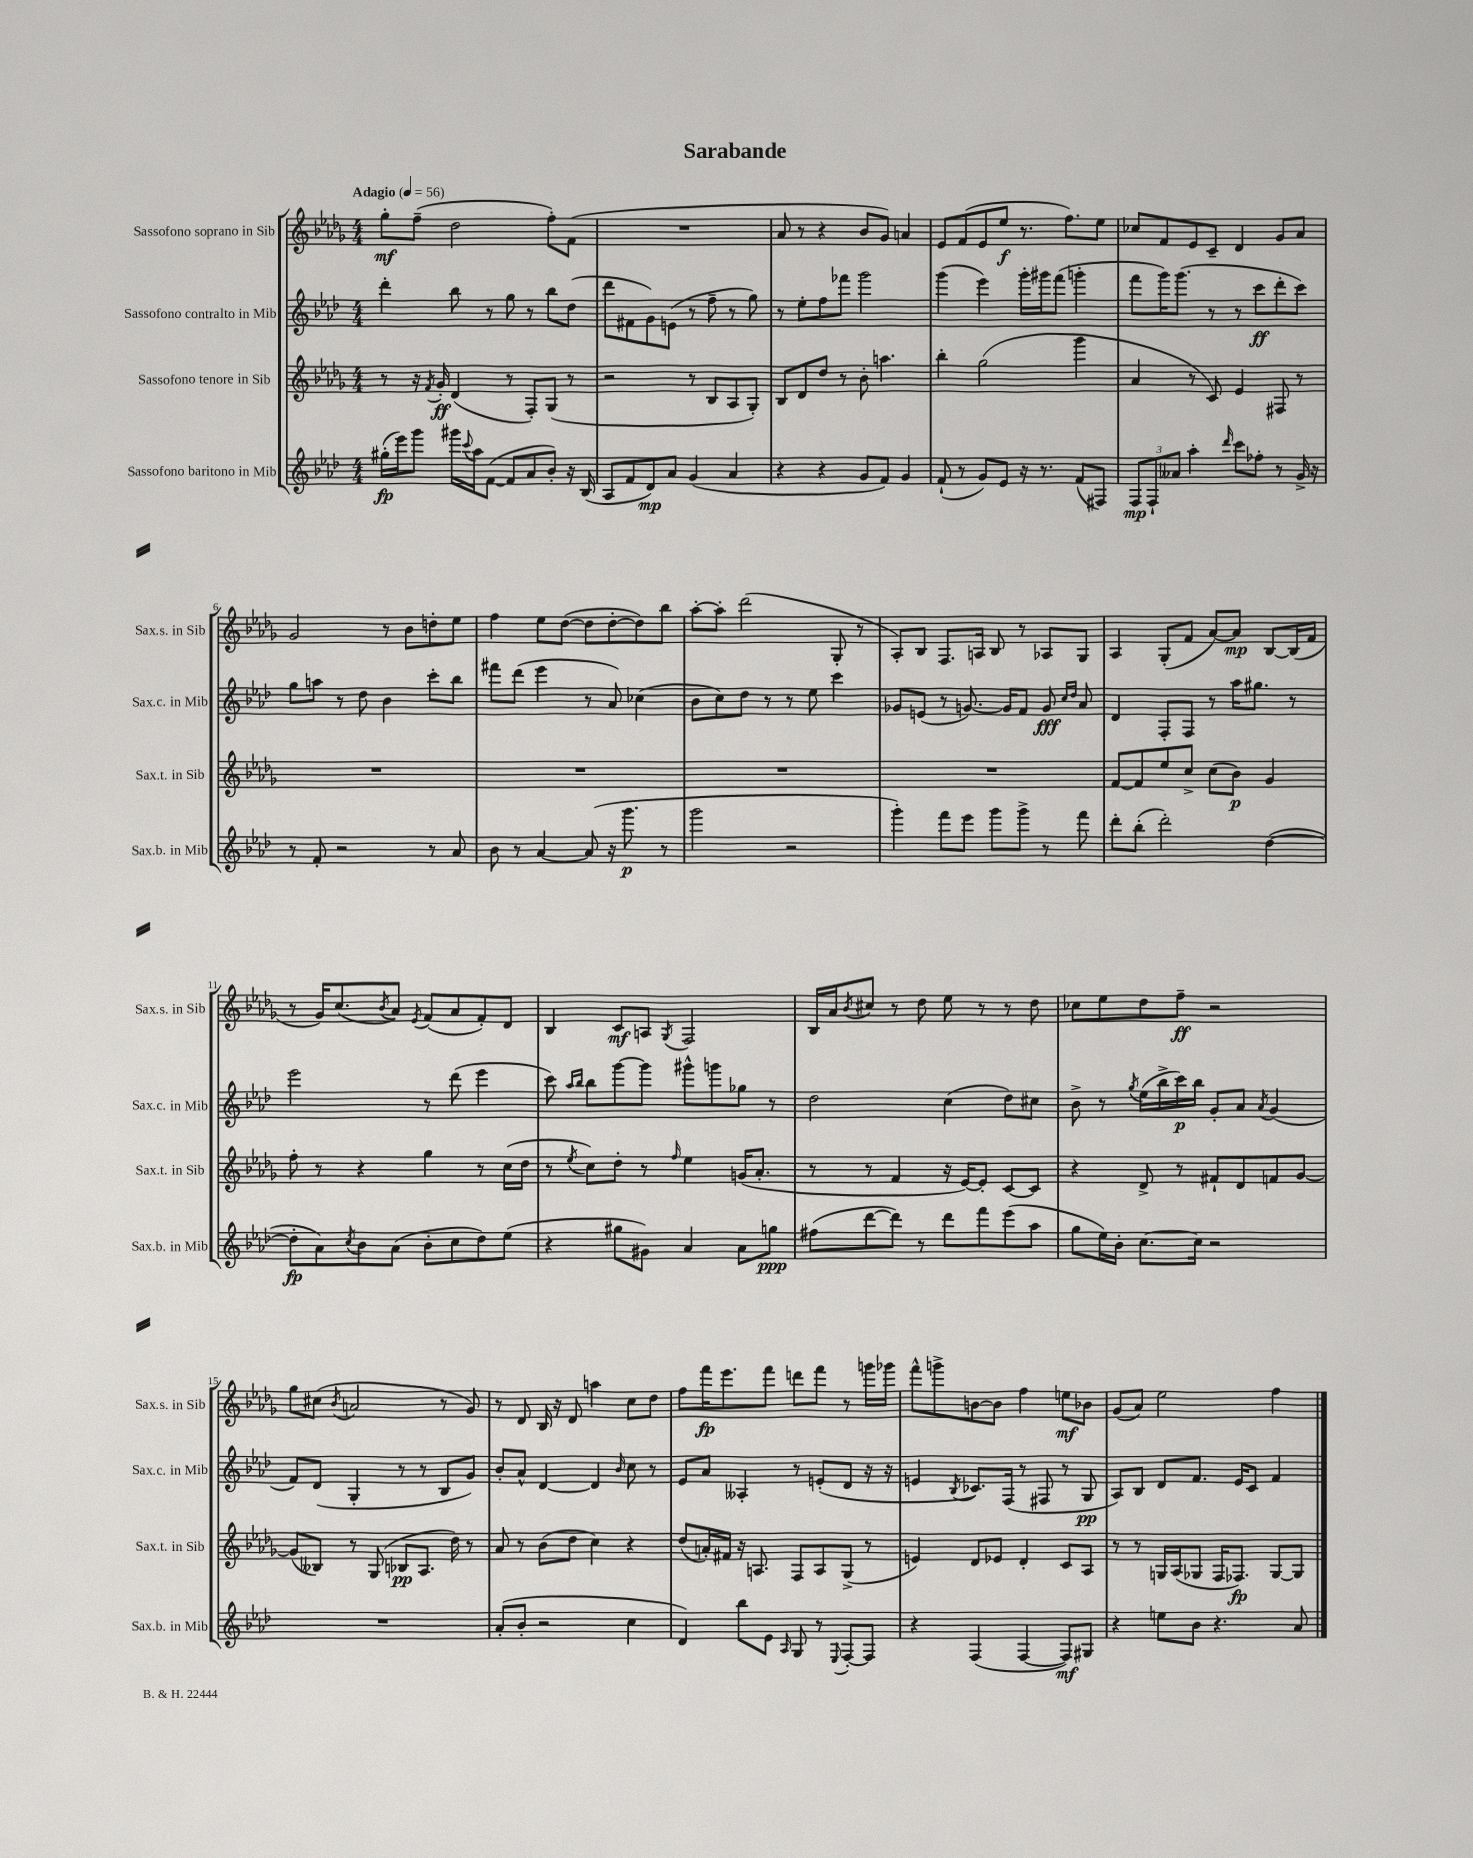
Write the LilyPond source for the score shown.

\header { title = "Sarabande" }
<<
\new StaffGroup <<
\new Staff = "s0" \with { instrumentName = "Sassofono soprano in Sib" shortInstrumentName = "Sax.s. in Sib" } {
    \clef treble \key des \major \numericTimeSignature \time 4/4 \tempo "Adagio" 4 = 56
    ges''8-.\mf f''8--( des''2 f''8-.) f'8( |
    R1 |
    aes'8 r8 r4 bes'8 ges'8) a'4 |
    ees'8 f'8( ees'8 ees''8\f r8. f''8.) ees''8 |
    ces''8 f'8 ees'8 c'8-- des'4 ges'8 aes'8 |
    ges'2 r8 bes'8 d''8-. ees''8 |
    f''4 ees''8 des''8~( des''8 des''8~-. des''8) bes''8 |
    aes''8~-. aes''8-. des'''2( ges8-. r8 |
    aes8-.) bes8 f8. a16 bes8 r8 aes8 ges8 |
    aes4 ges8-.( f'8 aes'8~) aes'8\mp bes8~ bes16( f'16 |
    r8 ges'16) c''8.( \acciaccatura { bes'8 } aes'8) \acciaccatura { ees'8 } f'8( aes'8 f'8-.) des'8 |
    bes4 c'8\mf a8 \acciaccatura { ges8 } f2 |
    bes16 aes'16 \acciaccatura { bes'8 } cis''8 r8 des''8 ees''8 r8 r8 des''8 |
    ces''8 ees''8 des''8 f''8--\ff r2 |
    ges''8 cis''8( \acciaccatura { bes'8 } a'2 r8 ges'8) |
    r8 des'8 bes16 r16 des'8 a''4 c''8 des''8 |
    f''8 f'''16\fp ees'''8. f'''8 d'''8 f'''8 r8 g'''16 ges'''16 |
    f'''8-^ g'''8-> b'8~ b'8 f''4 e''8\mf bes'8 |
    ges'8( aes'8) ees''2 f''4 \bar "|." |
}
\new Staff = "s1" \with { instrumentName = "Sassofono contralto in Mib" shortInstrumentName = "Sax.c. in Mib" } {
    \clef treble \key aes \major \numericTimeSignature \time 4/4
    des'''4-. bes''8 r8 g''8 r8 bes''8 des''8( |
    des'''8 fis'8 g'8) e'8( r8 f''8-- r8 g''8) |
    r8 ees''8-. f''8 fes'''8 g'''2 |
    g'''4( ees'''4) g'''16-. gis'''16 f'''8( g'''4-. |
    f'''8 g'''16) g'''8.( r8 r8 c'''8\ff des'''8-. c'''8) |
    g''8 a''8 r8 des''8 bes'4 c'''8-. bes''8 |
    fis'''8 des'''8( ees'''4 r8 aes'8) ces''4( |
    bes'8 c''8) des''8 r8 r8 ees''8 c'''4 |
    ges'8 e'8( r8 g'8.~) g'16 f'8 g'8\fff \grace { c''16 des''16 } aes'8 |
    des'4 f8-. f8 r8 aes''16 gis''8. r8 |
    ees'''2 r8 des'''8( ees'''4 |
    c'''8) \grace { aes''16 bes''16 } bes''8 g'''8~ g'''8 gis'''8-^ g'''8 ges''8 r8 |
    des''2 c''4( des''8) cis''8 |
    bes'8-> r8 \acciaccatura { g''8 } ees''16( bes''16-> c'''16\p) bes''16 g'8-. aes'8 \acciaccatura { aes'8 } g'4( |
    f'8) des'8( g4-. r8 r8 bes8 g'8) |
    bes'8-. aes'8-^ des'4~ des'4 \grace { bes'16 } c''8 r8 |
    ees'8 aes'8 aeses4-. r8 e'8-.( des'8 r16 r16 |
    e'4 \acciaccatura { bes8 } ces'8.) f16( r8 fis8 r8 g8\pp |
    aes8) bes8 des'8 f'8. ees'16 c'8 f'4 \bar "|." |
}
\new Staff = "s2" \with { instrumentName = "Sassofono tenore in Sib" shortInstrumentName = "Sax.t. in Sib" } {
    \clef treble \key des \major \numericTimeSignature \time 4/4
    r8 r16 \acciaccatura { f'8 } ges'16-.\ff des'4( r8 f8-.) ges8( r8 |
    r2 r8 bes8 aes8 ges8-.) |
    bes8 des'8 des''8 r8 bes'8-. a''4. |
    bes''4-. ges''2( ges'''4 |
    aes'4 r8 c'8) ees'4 fis8 r8 |
    R1 |
    R1 |
    R1 |
    R1 |
    f'8~ f'8 ees''8 c''8-> c''8( bes'8\p) ges'4 |
    f''8-. r8 r4 ges''4 r8 c''16( des''16 |
    r8 \acciaccatura { ees''8 } c''8) des''8-. r8 \grace { f''16 } ees''4 g'16( aes'8.-. |
    r8 r8 f'4 r16 ees'16~) ees'8-. c'8~ c'8 |
    r4 des'8-> r8 fis'8-! des'8 f'8 ges'8~ |
    ges'8( beses8) r8 ges8( bes8\pp aes8. des''16) r8 |
    aes'8 r8 bes'8( des''8 c''4) r4 |
    des''8( a'16-.) fis'16 r16 a8. f8 a8 ges8->( r8 |
    e'4) des'8 ees'8 des'4-. c'8 aes8 |
    r8 r8 g16 aes16( ges8 f16 fes8.\fp) ges8~ ges8 \bar "|." |
}
\new Staff = "s3" \with { instrumentName = "Sassofono baritono in Mib" shortInstrumentName = "Sax.b. in Mib" } {
    \clef treble \key aes \major \numericTimeSignature \time 4/4
    gis''16-.\fp( ees'''16) g'''8 gis'''16 \appoggiatura { c'''8 } aes''16 f'8~( f'8 aes'8 bes'8-.) r16 bes16( |
    aes8 f'8 des'8\mp) aes'8 g'4( aes'4 |
    r4 r4 g'8 f'8) g'4 |
    f'8-!( r8 g'8) ees'8 r16 r8. f'8( fis8) |
    \tuplet 3/2 { f8\mp f8-! aeses'8 } aes''4-. \grace { des'''16 } c'''8 fes''8-. r8 g'16-> r16 |
    r8 f'8-. r2 r8 aes'8 |
    bes'8 r8 aes'4~ aes'8( r16 g'''8.\p r8 |
    g'''2 r2 |
    g'''4-.) f'''8 ees'''8 g'''8 g'''8-> r8 f'''8 |
    des'''8-. bes''8-.( des'''2-.) des''4~( |
    des''8-.\fp aes'8) \acciaccatura { c''8 } bes'8 aes'8( bes'8-. c''8 des''8) ees''8( |
    r4 gis''8 gis'8) aes'4 aes'8 g''8\ppp |
    fis''8( des'''8~ des'''8) r8 des'''8 f'''8 ees'''8( aes''8 |
    g''8 ees''16) bes'16-. c''8.~ c''16 r2 |
    R1 |
    aes'8-.( bes'8-. r2 c''4 |
    des'4) bes''8 ees'8 \grace { aes16 } g8 r8 \appoggiatura { ees8 } f8~-. f8 |
    r4 f4( f4~ f8\mf) gis8 |
    r4 e''8 bes'8 r4. aes'8 \bar "|." |
}
>>
>>
